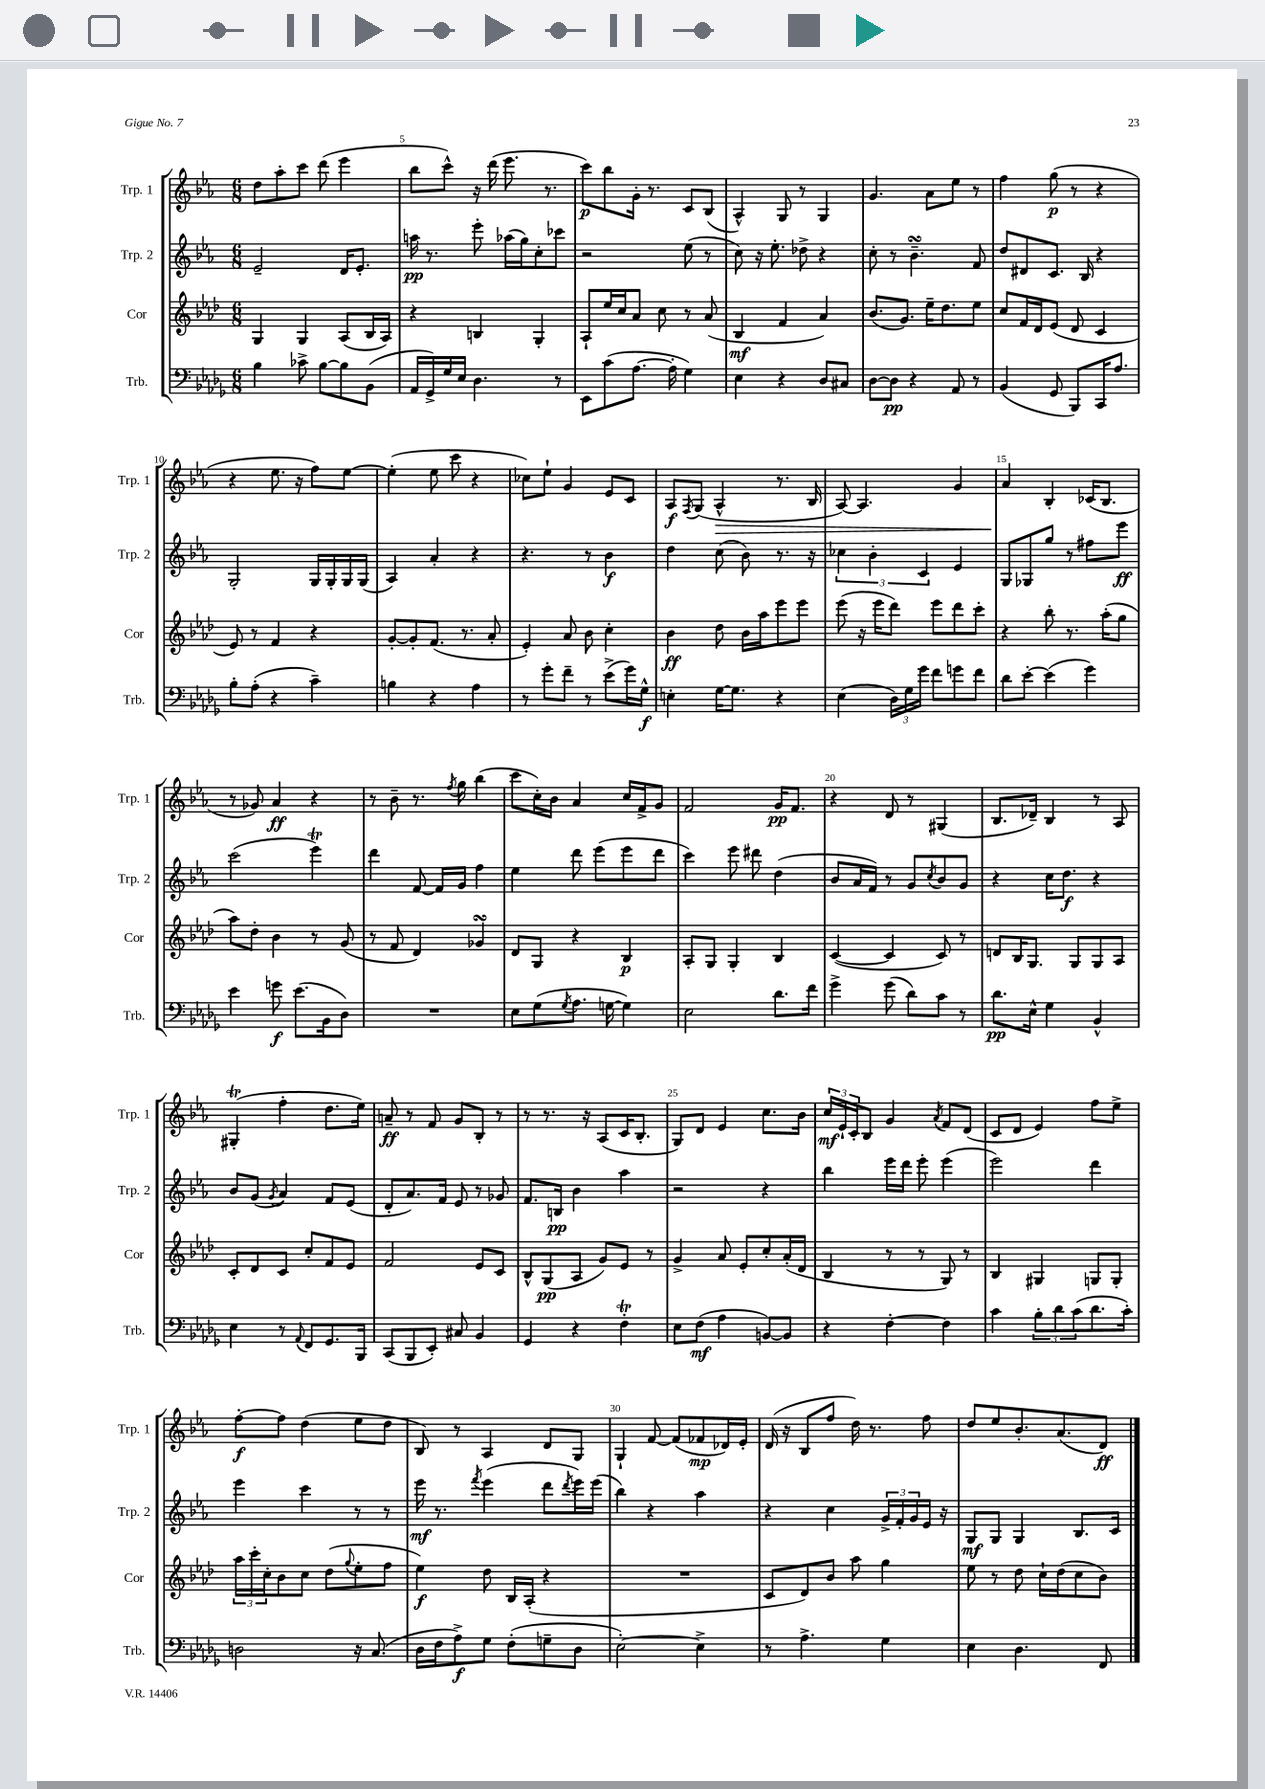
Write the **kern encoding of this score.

**kern	**kern	**kern	**kern
*staff4	*staff3	*staff2	*staff1
*clefF4	*clefG2	*clefG2	*clefG2
*k[b-e-a-d-g-]	*k[b-e-a-d-]	*k[b-e-a-]	*k[b-e-a-]
*M6/8	*M6/8	*M6/8	*M6/8
4B-	4G	2e-~	8dd
.	.	.	8aa-'
8c-^	4G	.	8ccc
[8B-	.	.	(8ddd
8B-]	(8A-	16d	4eee-
.	.	8.e-'	.
(8BB-	16B-	.	.
.	16A-)	.	.
=	=	=	=
16AA-	4r	16aa	8bb-
16GG-^)	.	8.r	.
16G-	.	.	8ccc^^)
16E-	.	.	.
4.D-	4B	8eee-'	16r
.	.	.	(16ddd
.	.	(16aa-	8.eee-
.	.	16gg)	.
.	4G'	8cc'	.
.	.	.	8.r
8r	.	8ccc-	.
=	=	=	=
8EE-	8A-`	2r	8ccc)
(8c	16ee-	.	8bb-
.	16cc	.	.
[8.A-	8a-	.	16g'
.	.	.	8.r
.	8cc	.	.
16A-']	.	.	.
4G-)	8r	(8ee-	8c
.	(8a-	8r	(8B-
=	=	=	=
4E-	4B-	8cc)	4A-^^)
.	.	16r	.
.	.	8.ee-'	.
4r	4f	.	8G
.	.	8dd-^	8r
8D-	4a-)	4r	4G
8C#	.	.	.
=	=	=	=
[8D-	(8.b-	8cc'	4.g
8D-]	.	8r	.
.	8.g)	.	.
4r	.	4.b-~	.
.	16ee-~	.	8a-
.	8.dd-	.	.
8AA-	.	.	8ee-
8r	8ee-	8f	8r
=	=	=	=
(4BB-	8cc	8dd	4ff
.	16f	8d#	.
.	16d-	.	.
8GG-	(8e-	8.c	(8gg
8BBB-)	8d-	.	8r
.	.	16B-	.
16CC	4c	4r	4r
8.A-	.	.	.
=	=	=	=
8B-'	8e-)	2G'	4r
(8A-'	8r	.	.
4r	4f	.	8.ee-
.	.	.	16r
4c~)	4r	16G	8ff)
.	.	16G'	.
.	.	16G	[8ee-
.	.	(16G	.
=	=	=	=
4B	[8g'	4A-)	(4ee-']
.	8g']	.	.
4r	(8.f	4a-'	8ee-
.	.	.	8ccc
.	8.r	.	.
4A-	.	4r	4r
.	8a-'	.	.
=	=	=	=
8r	4e-')	4.r	8cc-)
8g-'	.	.	8ee-`
8f~	8a-	.	4g
8r	8b-	8r	.
(8e-^	4cc'	4b-	8e-
16g-)	.	.	8c
16G-^^	.	.	.
=	=	=	=
4E'	4b-	4dd	8A-
.	.	.	8qF
.	.	.	(8G
[16G-	8dd-	(8cc	4A-^^
8.G-]	.	.	.
.	16b-	8b-)	.
.	16aa-	.	.
4r	8eee-	8.r	8.r
.	8eee-	.	.
.	.	16r	16B-
=	=	=	=
(4E-	(8eee-	6cc-	[8A-)
.	16r	.	4.A-]
.	.	6b-'	.
.	16eee-	.	.
24D-)	8ddd-)	.	.
24G-	.	.	.
24g-	.	6c	.
8f	8eee-	.	.
8g	8ddd-	4e-	4g
8f	8ccc'	.	.
=	=	=	=
8d-	4r	8G	4a-
[8e-'	.	8G-	.
(4e-]	8bb-'	8gg	4B-'
.	8.r	8r	.
4g-)	.	8ff#	(16c-
.	(16aa-'	.	8.B-
.	8gg	8eee-	.
=	=	=	=
4e-	8aa-)	(2ccc	8r
.	8dd-'	.	8g-)
8g	4b-	.	4a-
(8.e-	.	.	.
.	8r	4eee-)	4r
16BB-	.	.	.
8D-)	(8g	.	.
=	=	=	=
2.r	8r	4ddd	8r
.	8f	.	8b-~
.	4d-)	[8f	8.r
.	.	16f]	.
.	.	.	8qff
.	.	16g	16gg
.	4g-	4ff	(4bb-
=	=	=	=
8E-	8d-	4ee-	8ccc
(8G-	8G	.	16cc')
.	.	.	16b-
8qG-	.	.	.
8.A-	4r	8ddd	4a-
.	.	(8eee-	.
[16G	.	.	.
4G])	4B-	8eee-	16cc
.	.	.	16f^
.	.	8ddd	8g
=	=	=	=
2E-	8A-'	4ccc)	2f
.	8G	.	.
.	4G'	8eee-	.
.	.	8ddd#	.
8.d-	4B-	(4dd	16g
.	.	.	8.f
16f	.	.	.
=	=	=	=
4g-^	([4c	8b-	4r
.	.	16a-	.
.	.	16f)	.
(8g-	4c]	8r	8d
8d-)	.	8g	8r
.	.	8qcc	.
8c	8c)	8b-	(4G#
8r	8r	8g	.
=	=	=	=
8.d-	8d	4r	8.B-
.	16B-	.	.
16E-^^	8.G	.	16d-~)
4G-	.	16cc	4B-
.	.	8.dd	.
.	8G	.	.
4BB-^^	8G	4r	8r
.	8A-	.	8A-
=	=	=	=
4E-	8c'	8b-	(4G#'
.	8d-	(8g	.
.	.	8qg	.
8r	8c	4a-)	4ff'
8qqAA-	.	.	.
8FF	8cc'	.	.
8.GG-	8f	8f	8.dd
.	8e-	(8e-	.
16BBB-	.	.	16ee-)
=	=	=	=
(8CC	2f	8d'	8a~
8BBB-	.	8.a-)	8r
8EE-')	.	.	8f
.	.	16f	.
8C#	.	8e-	8g
4BB-	8e-	8r	8B-'
.	8c	8g-	8r
=	=	=	=
4GG-	8B-^^	8.f	8r
.	(8G	.	8.r
.	.	16B	.
4r	8A-	4b-	.
.	.	.	16r
.	8g)	.	(8A-
4F'	8e-	4aa-	16c
.	.	.	8.B-'
.	8r	.	.
=	=	=	=
8E-	4g^	2r	8G)
(8F	.	.	8d
4A-	8a-	.	4e-
.	8e-'	.	.
[8BB)	8cc'	4r	8.cc
8BB]	(16a-'	.	.
.	16d-	.	16b-
=	=	=	=
4r	4B-	4bb-	24cc
.	.	.	24e-`
.	.	.	24c'
.	.	.	8B-
[4F'	8r	16eee-	4g
.	.	16ddd	.
.	8r	8eee-'	.
.	.	.	8qa-
4F]	8G)	(4eee-	8f
.	8r	.	(8d
=	=	=	=
4c	4B-	2eee-)	8c
.	.	.	8d
12B-'	4G#	.	4e-)
12d-	.	.	.
(12c	.	.	.
8.d-	8G	4ddd	8ff
.	8G'	.	8ee-^
16c')	.	.	.
=	=	=	=
2D	24aa-	4eee-	[8ff'
.	24ccc'	.	.
.	24cc'	.	.
.	8b-	.	8ff]
.	8cc	4ccc	(4dd
.	(8dd-	.	.
.	8qqgg	.	.
16r	8ee-'	8r	8ee-
(8.C	.	.	.
.	8ff	8r	8dd
=	=	=	=
16D-	4ee-)	16eee-	8B-)
16F	.	8.r	.
8A-^)	.	.	8r
.	.	8qfff	.
8G-	8dd-	(4eee-	4A-
(8F'	16B-	.	.
.	(16A-'	.	.
8G~	4r	8ddd	8d
.	.	8qddd	.
8D-	.	16eee-)	8G
.	.	(16eee-	.
=	=	=	=
[2E-')	2.r	4bb-)	4G`
.	.	4r	[8f
.	.	.	(8f]
4E-^]	.	4aa-	8f-
.	.	.	16d-)
.	.	.	16e-'
=	=	=	=
8r	8c	4r	(16d
.	.	.	16r
4.A-^	8d-)	.	8B-
.	8b-	4cc	8ff
.	8aa-	.	16dd)
.	.	.	8.r
4G-	4gg	24g^	.
.	.	24f'	.
.	.	24g	.
.	.	16e-	8ff
.	.	16r	.
=	=	=	=
4E-	8ee-	8G	8dd
.	8r	8G	8ee-
4.D-	8dd-	4G	8.b-'
.	16cc`	.	.
.	(16dd-	.	(8.a-
.	8cc	8.B-	.
8FF	8b-)	.	8d)
.	.	16c	.
==	==	==	==
*-	*-	*-	*-
